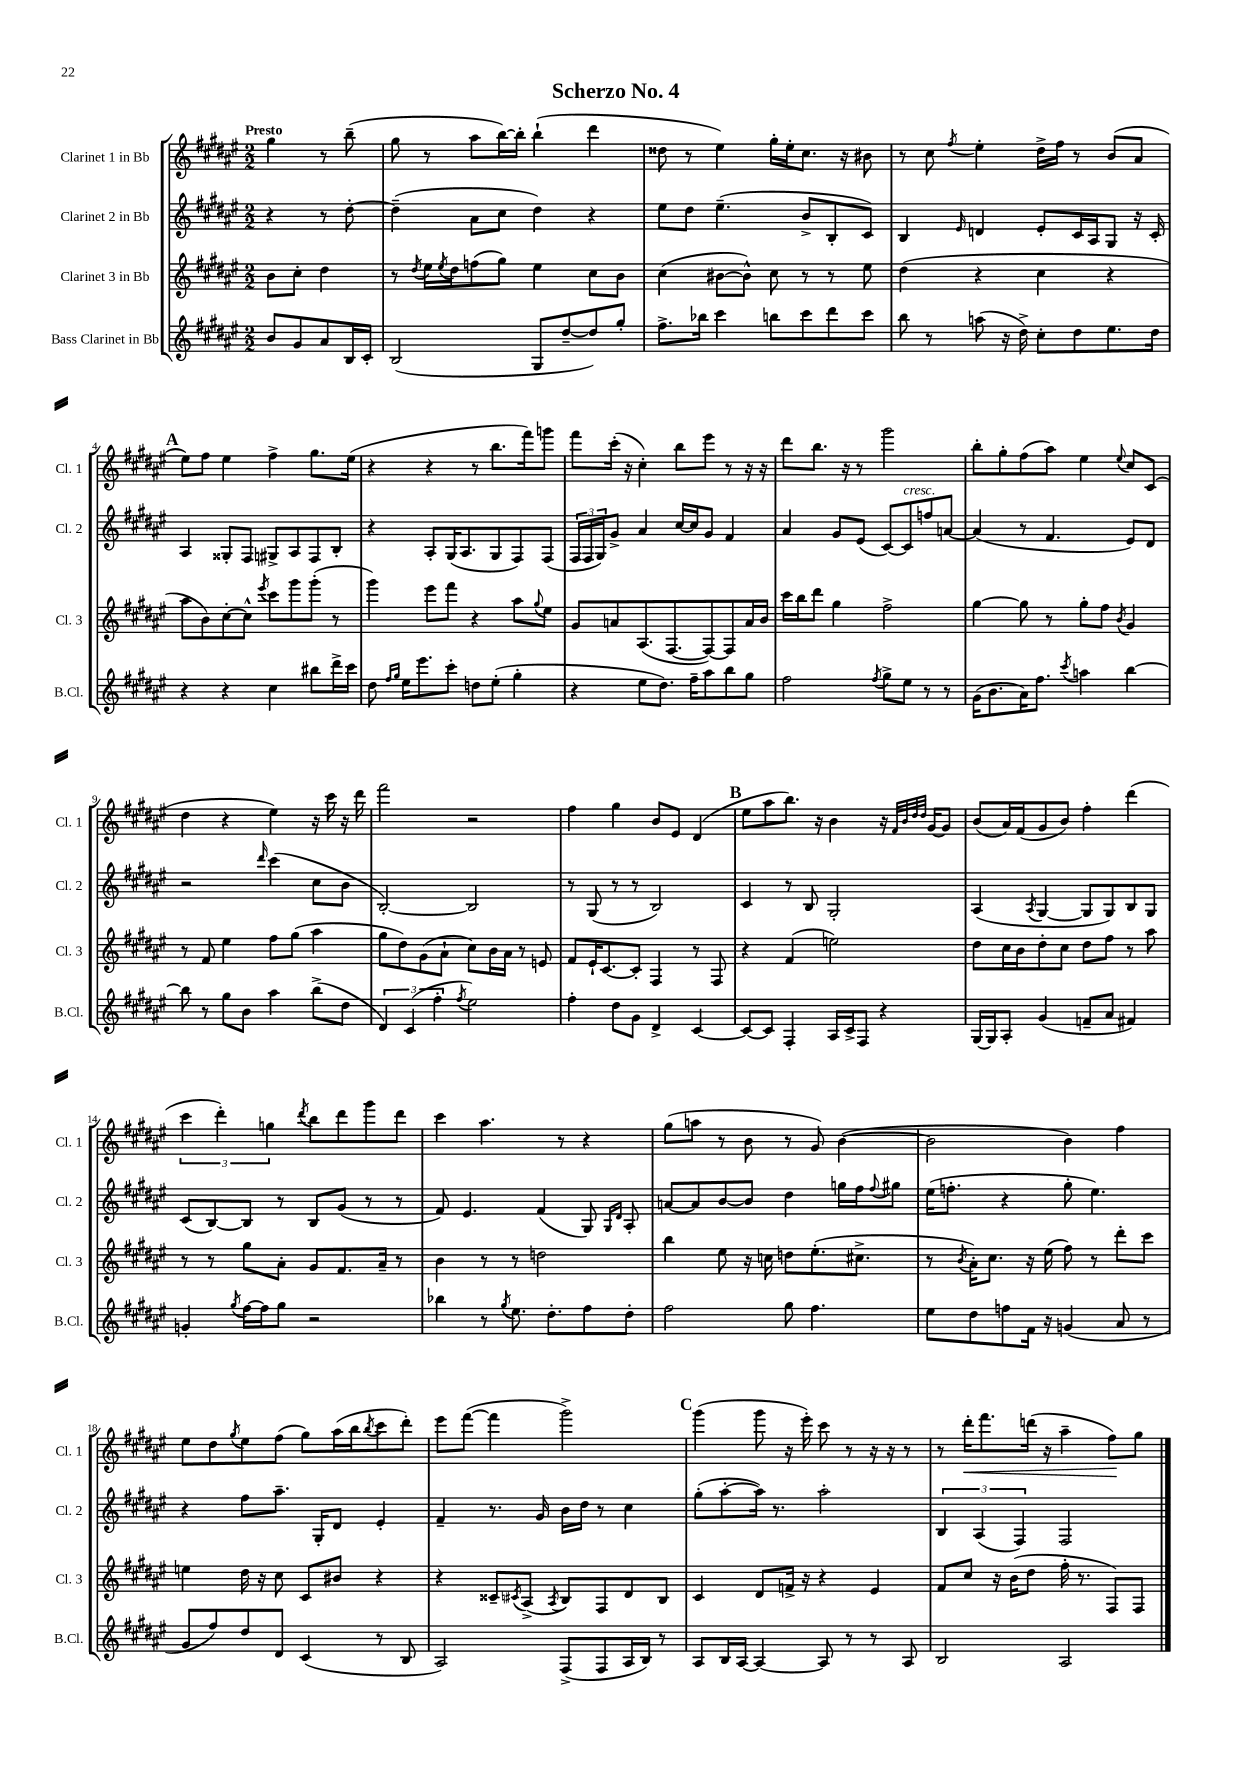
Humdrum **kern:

**kern	**kern	**kern	**kern
*staff4	*staff3	*staff2	*staff1
*clefG2	*clefG2	*clefG2	*clefG2
*k[f#c#g#d#a#e#]	*k[f#c#g#d#a#e#]	*k[f#c#g#d#a#e#]	*k[f#c#g#d#a#e#]
*M2/2	*M2/2	*M2/2	*M2/2
8b	8b	4r	4gg#
8g#	8cc#'	.	.
8a#	4dd#	8r	8r
16B	.	[8dd#'	(8bb~
16c#'	.	.	.
=	=	=	=
(2B	8r	(4dd#~]	8gg#
.	8qdd#	.	.
.	16ee#	.	8r
.	8qee#	.	.
.	16dd#	.	.
.	(8ff	8a#	8aa#
.	8gg#)	8cc#	[16bb)
.	.	.	16bb']
8G#	4ee#	4dd#)	(4bb`
[8dd#~	.	.	.
8dd#])	8cc#	4r	4ddd#
8gg#'	8b	.	.
=	=	=	=
8.ff#^	(4cc#	8ee#	8dd##
.	.	8dd#	8r
16bb-	.	.	.
4ccc#	[8b#	(4.ee#~	4ee#)
.	8b#^^])	.	.
8bb	8cc#	.	16gg#'
.	.	.	16ee#'
8ccc#	8r	8b^	8.cc#
8ddd#	8r	8B'	.
.	.	.	16r
8ccc#	8ee#	8c#)	8b#
=	=	=	=
8bb	(4dd#	4B	8r
8r	.	.	8cc#
.	.	16qqe#	8qff#
(8aa	4r	4d	4ee#'
16r	.	.	.
16dd#^)	.	.	.
8cc#'	4cc#	8e#'	16dd#^
.	.	.	16ff#
8dd#	.	16c#	8r
.	.	16A#	.
8.ee#	4r	8G#	(8b
.	.	16r	8a#
16dd#	.	16c#'	.
=	=	=	=
4r	8aa#	4A#	8ee#)
.	8b)	.	8ff#
4r	[8cc#'	8G##'	4ee#
.	8cc#^^]	8F#	.
.	8qeee#	.	.
4cc#	8ccc#	8G#^	4ff#^
.	8ggg#	8A#	.
8bb#	(8ggg#'	8F#	8.gg#
16ddd#^	8r	8B'	.
16ccc#	.	.	(16ee#
=	=	=	=
8dd#	4ggg#)	4r	4r
16qqff#	.	.	.
16qqgg#	.	.	.
16ee#	.	.	.
8.eee#	.	.	.
.	8eee#	8A#'	4r
8ccc#'	8fff#	(16G#	.
.	.	8.A#	.
8dd	4r	.	8r
(8ee#'	.	8G#	8.bb
4gg#'	8aa#	8F#)	.
.	.	.	16fff#)
.	8qqgg#	.	.
.	8ee#	(8F#	8ggg
=	=	=	=
4r	8g#	24F#	8fff#
.	.	24F#	.
.	.	24G#)	.
.	8a	8g#^	(16ccc#'
.	.	.	16r
8ee#	(8.A#	4a#	4cc#')
8.dd#)	.	.	.
.	[8.F#	.	.
.	.	[16cc#	8bb
16ff#~	.	16cc#]	.
8aa#	8F#_)	8g#	8eee#
8bb	8F#]	4f#	8r
8gg#	16a	.	16r
.	16b	.	16r
=	=	=	=
2ff#	16ccc#	4a#	8ddd#
.	16bb	.	.
.	8ddd#	.	8.bb
.	4gg#	8g#	.
.	.	.	16r
.	.	(8e#	8r
8qff#	.	.	.
8gg#^	2ff#^	[8c#)	2ggg#
8ee#	.	8c#]	.
8r	.	8ff	.
8r	.	[8a	.
=	=	=	=
(16g#	[4gg#	(4a]	8bb'
8.b	.	.	.
.	.	.	8gg#'
16a#)	8gg#]	8r	(8ff#
8.ff#	.	.	.
.	8r	4.f#	8aa#)
8qccc#	.	.	.
4aa	8gg#'	.	4ee#
.	8ff#	.	.
.	8qb	.	8qqee#
[4bb	4g#	8e#)	8cc#
.	.	8d#	(8c#
=	=	=	=
8bb]	8r	2r	4dd#
8r	8f#	.	.
8gg#	4ee#	.	4r
8b	.	.	.
.	.	16qqddd#	.
4aa#	8ff#	(4ccc#	4ee#)
.	(8gg#	.	.
(8bb^	4aa#	8cc#	16r
.	.	.	16ccc#
8dd#	.	8b	16r
.	.	.	16ddd#
=	=	=	=
6d#)	8gg#	[2B')	2fff#
.	8dd#)	.	.
(6c#	.	.	.
.	(8g#	.	.
6ff#'	.	.	.
.	8a#`	.	.
8qff#	.	.	.
2ee#)	8cc#)	2B]	2r
.	16b	.	.
.	16a#	.	.
.	8r	.	.
.	8e	.	.
=	=	=	=
4ff#'	8f#	8r	4ff#
.	16e#`	(8G#	.
.	[8.c#	.	.
8dd#	.	8r	4gg#
8g#	8c#']	8r	.
4d#^	4F#	2B)	8b
.	.	.	8e#
[4c#	8r	.	(4d#
.	8F#	.	.
=	=	=	=
8c#_	4r	4c#	8ee#
8c#]	.	.	8aa#
4F#'	(4f#	8r	8.bb)
.	.	8B	.
.	.	.	16r
16A#	2ee)	2G#'	4b
16c#^	.	.	.
8F#	.	.	.
4r	.	.	16r
.	.	.	32qqf#
.	.	.	32qqb
.	.	.	32qqdd#
.	.	.	32qqdd#
.	.	.	[16g#
.	.	.	8g#]
=	=	=	=
[16G#	8dd#	(4A#	(8b
16G#]	.	.	.
8A#'	16cc#	.	16a#)
.	16b	.	(16f#
.	.	8qA#	.
(4g#	8dd#'	[4G#	8g#
.	8cc#	.	8b)
8f~	8dd#	8G#]	4ff#'
8a#	8ff#	8G#)	.
4f#)	8r	8B	(4ddd#
.	8aa#	8G#	.
=	=	=	=
4g'	8r	(8c#	6ccc#
.	8r	[8B)	.
.	.	.	6ddd#')
8qgg#	.	.	.
[16ff#	8gg#	8B]	.
16ff#]	.	.	.
.	.	.	6gg
8gg#	8a#'	8r	.
.	.	.	8qddd#
2r	8g#	8B	8bb
.	8.f#	(8g#	8ddd#
.	.	8r	8ggg#
.	16a#~	.	.
.	8r	8r	8ddd#
=	=	=	=
4bb-	4b	8f#)	4ccc#
.	.	4.e#	.
8r	8r	.	4.aa#
8qgg#	.	.	.
8.ee#	8r	.	.
.	2dd	(4f#	.
8.dd#'	.	.	.
.	.	.	8r
8ff#	.	8G#)	4r
.	.	16qqG#	.
.	.	16qqd#	.
8dd#'	.	8A#'	.
=	=	=	=
2ff#	4bb	[8a	(8gg#
.	.	8a]	8aa
.	8ee#	[8b	8r
.	16r	8b]	8b
.	16cc	.	.
8gg#	8dd	4dd#	8r
4.ff#	(8.ee#'	.	8g#)
.	.	16gg	([4b
.	8.cc#^	16ff#	.
.	.	8qqff#	.
.	.	8gg#	.
=	=	=	=
8ee#	8r	(16ee#	2b]
.	.	8.ff'	.
.	8qb	.	.
8dd#	16a#')	.	.
.	8.cc#	.	.
8ff	.	4r	.
16f#	16r	.	.
16r	(16ee#	.	.
(4g	8ff#)	8gg#'	4b)
.	8r	4.ee#)	.
8a#	8ddd#'	.	4ff#
8r	8ccc#	.	.
=	=	=	=
8g#	4ee	4r	8ee#
8ff#)	.	.	8dd#
.	.	.	8qgg#
8dd#	16dd#	8ff#	8ee#
.	16r	.	.
8d#	8cc#	8.aa#~	(8ff#
(4c#	8c#	.	8gg#)
.	.	16G#'	.
.	8b#	8d#	(16aa#
.	.	.	16bb
.	.	.	8qbb
8r	4r	4e#'	8ccc#
8B	.	.	8ddd#')
=	=	=	=
2A#)	4r	4f#~	8eee#
.	.	.	([8fff#
.	8c##~	8.r	4fff#]
.	8qc#	.	.
.	(8A#^	.	.
.	.	16g#	.
.	8qA#	.	.
(8F#^	8B)	16b	2ggg#^)
.	.	16dd#	.
8F#	8F#	8r	.
16A#	8d#	4cc#	.
16B)	.	.	.
8r	8B	.	.
=	=	=	=
8A#	4c#	(8gg#'	(4ggg#
16B	.	[8aa#'	.
[16A#	.	.	.
4A#_	8d#	16aa#])	8ggg#
.	.	8.r	.
.	16f^	.	16r
.	16r	.	16eee#')
8A#]	4r	2aa#'	8ccc#
8r	.	.	8r
8r	4e#	.	16r
.	.	.	16r
8A#	.	.	8r
=	=	=	=
2B	8f#	6B	8r
.	8cc#	.	16ddd#'
.	.	(6A#	.
.	.	.	8.fff#
.	16r	.	.
.	(16b	.	.
.	.	6F#)	.
.	8dd#	.	(16ddd
.	.	.	16r
2A#	16ff#'	2F#	4aa#~
.	8.r	.	.
.	8F#)	.	8ff#)
.	8F#	.	8gg#
==	==	==	==
*-	*-	*-	*-
